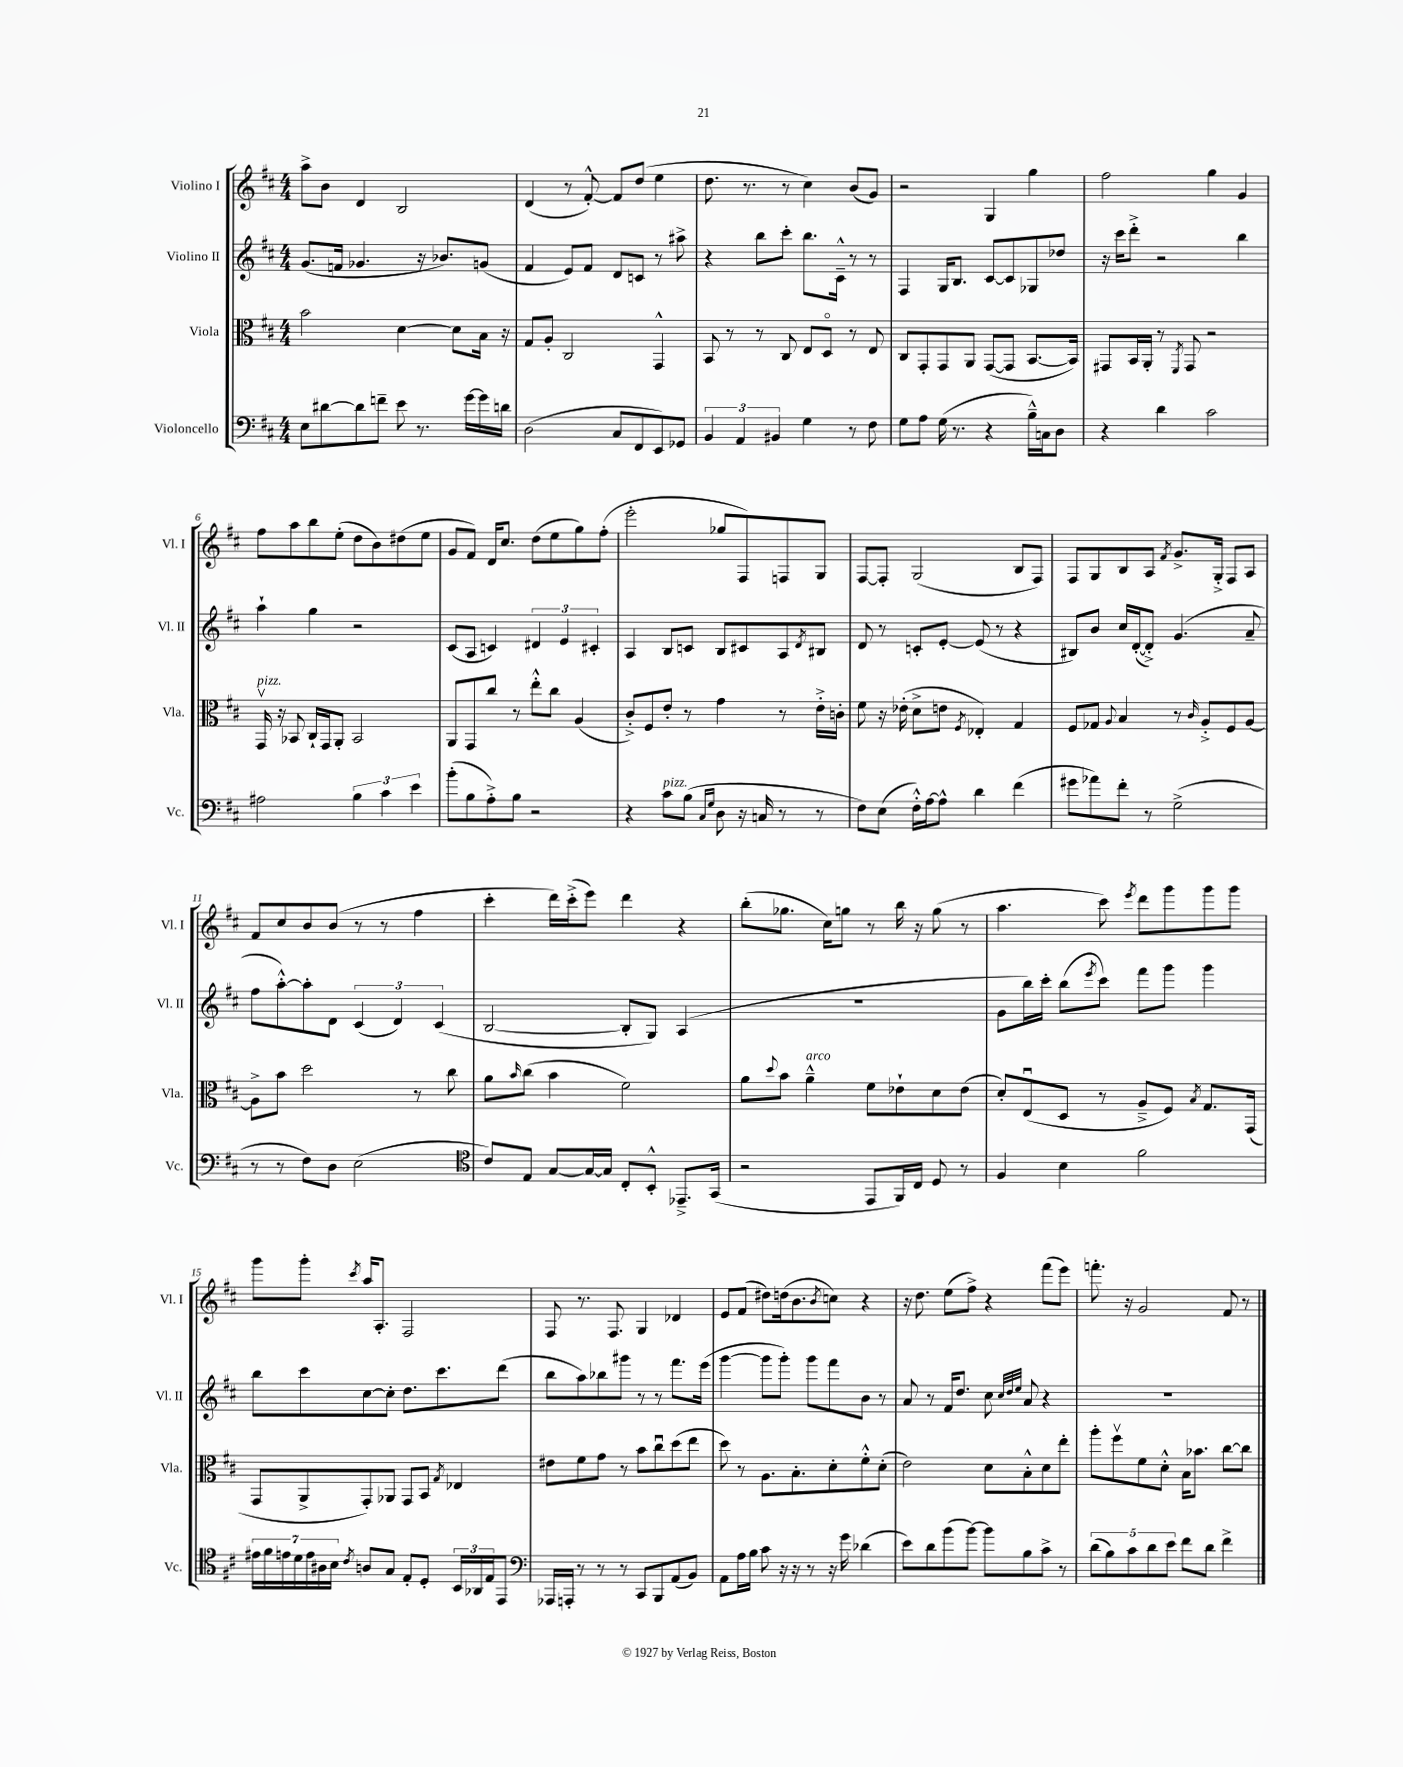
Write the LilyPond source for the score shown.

<<
\new StaffGroup <<
\new Staff = "s0" \with { instrumentName = "Violino I" shortInstrumentName = "Vl. I" } {
    \clef treble \key d \major \numericTimeSignature \time 4/4
    a''8-> b'8 d'4 b2 |
    d'4( r8 fis'8~-.-^) fis'8 d''8( e''4 |
    d''8. r8. r8 cis''4) b'8( g'8) |
    r2 g4 g''4 |
    fis''2 g''4 g'4 |
    fis''8 a''8 b''8 e''8-.( d''8 b'8) dis''8( e''8 |
    g'8 fis'8) d'16 cis''8. d''8( e''8 g''8) fis''8-.( |
    e'''2-. ges''8 fis8) f8 g8 |
    fis8~ fis8-. g2( b8 fis8) |
    fis8 g8 b8 a8 \acciaccatura { fis'8 } g'8.-> g16-.-> fis8 a8 |
    fis'8 cis''8 b'8 b'8( r8 r8 fis''4 |
    cis'''4-. d'''16) cis'''16-.->( e'''8) d'''4 r4 |
    b''8-.( ges''8. cis''16) g''8 r8 b''16 r16 g''8( r8 |
    a''4. cis'''8) \acciaccatura { e'''8 } d'''8 g'''8 g'''8 g'''8 |
    g'''8 g'''8-. \acciaccatura { cis'''8 } a''16 a8.-. fis2 |
    fis8 r8. fis8. g4 des'4 |
    e'8 fis'8( dis''8) d''16( b'8. \acciaccatura { b'8 } c''8) r4 |
    r16 d''8. e''8( fis''8->) r4 fis'''8( e'''8) |
    f'''8.-. r16 g'2 fis'8 r8 \bar "|." |
}
\new Staff = "s1" \with { instrumentName = "Violino II" shortInstrumentName = "Vl. II" } {
    \clef treble \key d \major \numericTimeSignature \time 4/4
    g'8.( f'16 ges'4. r16 bes'8.) g'8( |
    fis'4 e'8) fis'8 d'8 c'8 r8 ais''8-> |
    r4 b''8 cis'''8-. b''8. cis'16---^ r8 r8 |
    fis4 g16 b8. cis'8~ cis'8 ges8 des''8 |
    r16 cis'''16 d'''8-.-> r2 b''4 |
    a''4-! g''4 r2 |
    cis'8( a8 c'4) \tuplet 3/2 { dis'4 e'4 cis'4-. } |
    a4 b8 c'8 b8 cis'8 a8 \acciaccatura { d'8 } bis8 |
    d'8 r8 c'8-. e'8~-. e'8( r8 r4 |
    bis8) b'8 cis''16 d'16~-.( d'8-.->) g'4.( a'8-- |
    fis''8 a''8~-.-^) a''8-. d'8 \tuplet 3/2 { cis'4( d'4) cis'4( } |
    b2~ b8-. g8) a4( |
    R1 |
    g'8 b''16) cis'''16-. b''8( \acciaccatura { e'''8 } cis'''8) fis'''8 g'''8 g'''4 |
    b''8 cis'''8 cis''8~ cis''8-. d''8. cis'''8. d'''8( |
    b''8 a''8) bes''8 gis'''8 r8 r8 fis'''8. e'''16( |
    g'''4~ g'''8 g'''8-.) g'''8 fis'''8 b'8 r8 |
    a'8 r8 fis'16 d''8. cis''8 \grace { cis''32 d''32 e''32 } a'8 r4 |
    R1 \bar "|." |
}
\new Staff = "s2" \with { instrumentName = "Viola" shortInstrumentName = "Vla." } {
    \clef alto \key d \major \numericTimeSignature \time 4/4
    b'2 d'4~ d'8 b16 r16 |
    g8 a8-. cis2 g,4-^ |
    b,8 r8 r8 cis8 e8 d8\flageolet r8 e8 |
    cis8 g,8-. g,8 a,8 g,8~( g,8 b,8.~ b,16) |
    gis,8 b,16 a,16-. r8 \acciaccatura { fis,8 } gis,8 r2 |
    g,16\upbow^\markup { \italic "pizz." } r16 bes,8 cis16-! g,16 a,8-. bes,2 |
    a,8 g,8 cis''8 r8 e''8-.-^ cis''8 a4( |
    cis'8-.->) fis8 e'8-. r8 g'4 r8 e'16-.-> c'16-. |
    fis'8 r16 ees'16-.( d'8-> e'8 \acciaccatura { fis8 } ees4-.) g4 |
    fis8 ges8 \appoggiatura { a8 } b4 r8 \grace { cis'16 } a8-.-> fis8 a8~ |
    a8-> b'8 d''2 r8 cis''8 |
    a'8 \grace { b'16 } cis''8( b'4 fis'2) |
    a'8 \appoggiatura { d''8 } b'8 a'4---^^\markup { \italic "arco" } fis'8 ees'8-! d'8 ees'8( |
    d'8-.) e8\downbow( d8 r8 a8---> fis8) \acciaccatura { b8 } g8. g,16( |
    g,8 a,8-> g,8-.) aes,8 g,8 b,8 \acciaccatura { g8 } ees4 |
    eis'8 fis'8 g'8 r8 b'8 cis''8\downbow d''8( e''8 |
    d''8) r8 a8. b8.-. d'8-. fis'8-.-^ d'8-.( |
    e'2) d'8 b8-.-^ d'8 e''8-. |
    a''8-. fis''8\upbow fis'8 d'8-.-^ b16 bes'8. cis''8~ cis''8 \bar "|." |
}
\new Staff = "s3" \with { instrumentName = "Violoncello" shortInstrumentName = "Vc." } {
    \clef bass \key d \major \numericTimeSignature \time 4/4
    e8 dis'8~ dis'8 f'8-- e'8 r8. g'16~ g'16 d'16 |
    d2( cis8 fis,8 e,8) ges,8 |
    \tuplet 3/2 { b,4 a,4 bis,4 } g4 r8 fis8 |
    g8 a8 g16( r8. r4 b16---^) c16 d8 |
    r4 d'4 cis'2 |
    ais2 \tuplet 3/2 { b4 cis'4 e'4 } |
    b'8-.( b8 a8-.->) b8 r2 |
    r4 cis'8^\markup { \italic "pizz." } b8( \grace { cis16 g16 } d8 r16 c16 r8 r8 |
    fis8) e8( fis16-.-^) a16~ a8-^ d'4 fis'4( |
    gis'8 aes'8) fis'8-. r8 g2->( |
    r8 r8 fis8) d8 e2( |
    \clef tenor cis'8) e8 g8~ g16~ g16 cis8-. b,8-.-^ ees,8.---> g,16( |
    r2 e,8 fis,16) cis16 d8 r8 |
    fis4 b4 fis'2 |
    \tuplet 7/4 { eis'16 fis'16 e'16 d'16 e'16 ais16 b16 } \acciaccatura { cis'8 } a8 g8 e8-. d8-. \tuplet 3/2 { b,16 aes,16 e16 } e,8 |
    \clef bass aes,,16 a,,16-. r8 r8 r8 cis,8 b,,8 a,8( b,8) |
    a,8 a16 b16 cis'8 r16 r16 r8 r16 g'16 des'4( |
    e'8) d'8 b'8( b'8~) b'8 b8 cis'8-> r8 |
    \tuplet 5/4 { d'8( b8) cis'8 d'8 e'8 } fis'8 d'8 fis'4-> \bar "|." |
}
>>
>>
